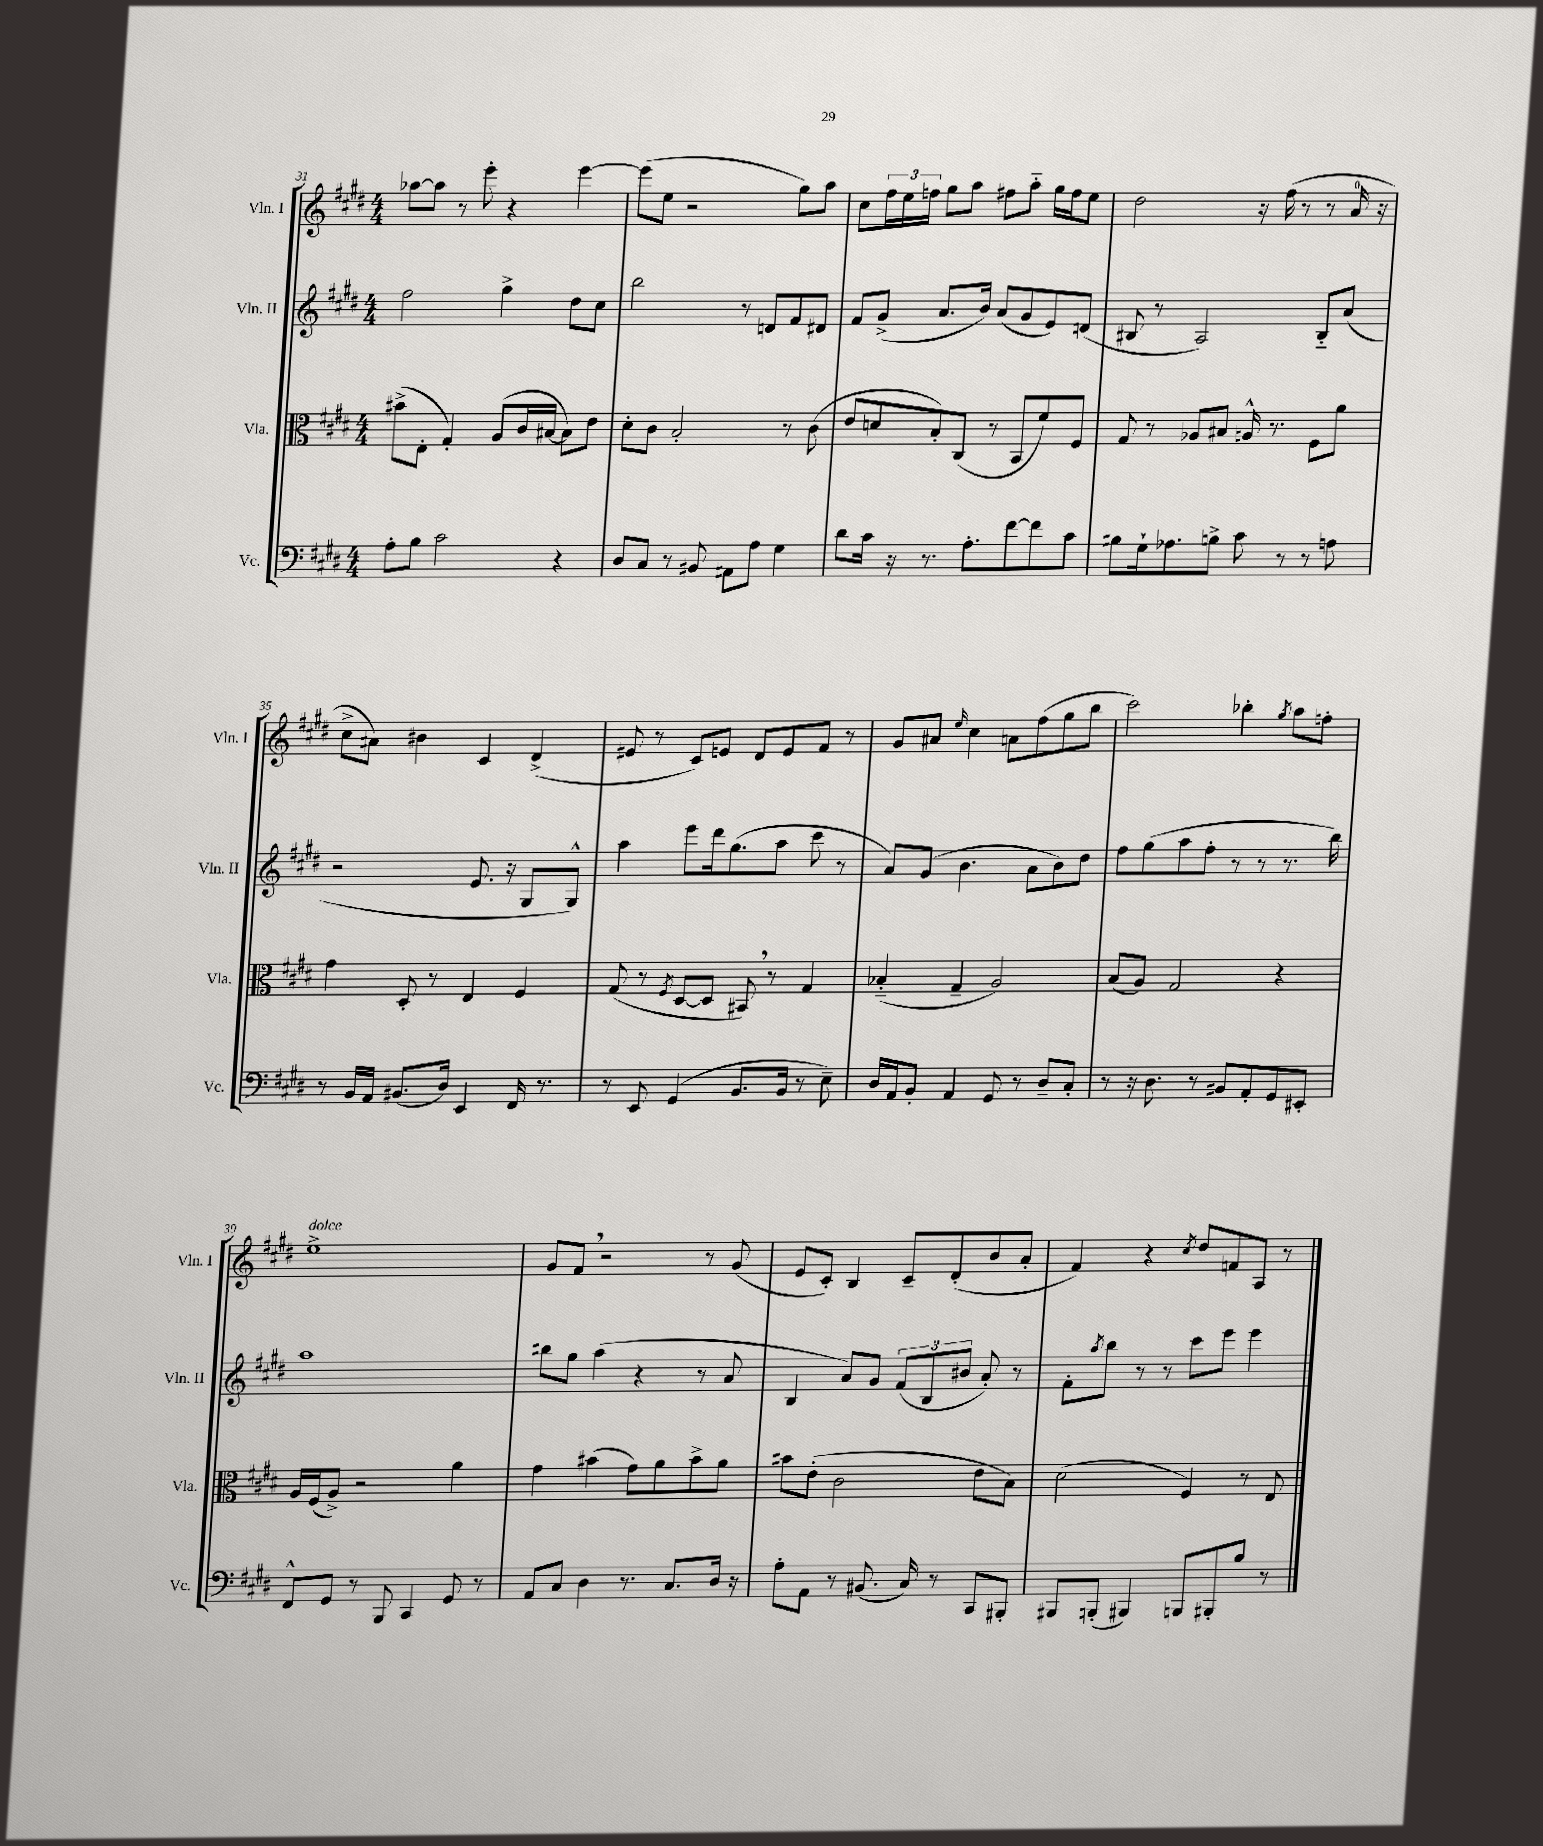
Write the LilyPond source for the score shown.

<<
\new StaffGroup <<
\new Staff = "s0" \with { instrumentName = "Vln. I" shortInstrumentName = "Vln. I" } {
    \clef treble \key e \major \numericTimeSignature \time 4/4
    aes''8~ aes''8 r8 e'''8-. r4 e'''4~ |
    e'''8( e''8 r2 gis''8) a''8 |
    cis''8 \tuplet 3/2 { fis''16 e''16 f''16 } gis''8 a''8 fis''8 a''8-_ gis''16 fis''16 e''8 |
    dis''2 r16 fis''16( r8 r8 a'16-0 r16 |
    cis''8-> ais'8) bis'4 cis'4 dis'4->( |
    eis'8 r8 cis'8) e'8 dis'8 e'8 fis'8 r8 |
    gis'8 ais'8 \grace { e''16 } cis''4 a'8 fis''8( gis''8 b''8 |
    cis'''2) bes''4-. \acciaccatura { gis''8 } a''8 f''8-. |
    e''1->^\markup { \italic "dolce" } |
    gis'8 fis'8 \breathe r2 r8 gis'8( |
    e'8 cis'8-.) b4 cis'8-- dis'8-.( b'8 a'8-. |
    fis'4) r4 \acciaccatura { cis''8 } dis''8 f'8 a8 r8 \bar "|." |
}
\new Staff = "s1" \with { instrumentName = "Vln. II" shortInstrumentName = "Vln. II" } {
    \clef treble \key e \major \numericTimeSignature \time 4/4
    fis''2 gis''4-> dis''8 cis''8 |
    b''2 r8 d'8 fis'8 dis'8 |
    fis'8 gis'8->( a'8. b'16) a'8( gis'8 e'8) d'8( |
    bis8 r8 a2) bis8-_ a'8( |
    r2 e'8. r16 gis8 gis8-^) |
    a''4 e'''8 dis'''16 gis''8.( a''8 cis'''8 r8 |
    a'8) gis'8( b'4. a'8 b'8) dis''8 |
    fis''8 gis''8( a''8 fis''8-. r8 r8 r8. b''16) |
    a''1 |
    bis''8 gis''8 a''4( r4 r8 a'8 |
    b4 a'8) gis'8 \tuplet 3/2 { fis'8( b8 bis'8 } a'8-.) r8 |
    fis'8-. \acciaccatura { a''8 } b''8 r8 r8 cis'''8 e'''8 e'''4 \bar "|." |
}
\new Staff = "s2" \with { instrumentName = "Vla." shortInstrumentName = "Vla." } {
    \clef alto \key e \major \numericTimeSignature \time 4/4
    bis'8->( e8-. gis4-.) a8( cis'16 bis16~ bis8) e'8 |
    dis'8-. cis'8 b2-. r8 cis'8( |
    e'8 d'8 b8-.) cis8( r8 b,8 fis'8) fis8 |
    gis8 r8 aes8 bis8 a16-^ r8. fis8 a'8 |
    gis'4 dis8-. r8 e4 fis4 |
    gis8( r8 \acciaccatura { fis8 } dis8~ dis8 bis,8) \breathe r8 gis4 |
    bes4-_( gis4-- a2) |
    b8( a8) gis2 r4 |
    a16 fis16( a8->) r2 a'4 |
    gis'4 bis'4( gis'8) a'8 bis'8-> a'8 |
    bis'8 e'8-.( cis'2 e'8 b8) |
    dis'2( fis4) r8 e8 \bar "|." |
}
\new Staff = "s3" \with { instrumentName = "Vc." shortInstrumentName = "Vc." } {
    \clef bass \key e \major \numericTimeSignature \time 4/4
    a8-. b8 cis'2 r4 |
    dis8 cis8 r8 bis,8 ais,8 a8 gis4 |
    dis'8 cis'16 r16 r8. a8.-. fis'8~ fis'8 cis'8 |
    bis8 gis16-! aes8. b8-> cis'8 r8 r8 a8 |
    r8 b,16 a,16 bis,8.( dis16) e,4 fis,16 r8. |
    r8 e,8 gis,4( b,8. b,16 r8 e8--) |
    dis16 a,16 b,8-. a,4 gis,8 r8 dis8-- cis8-. |
    r8 r16 dis8. r8 bis,8 a,8-. gis,8 eis,8-. |
    fis,8-^ gis,8 r8 b,,8 cis,4 gis,8 r8 |
    a,8 cis8 dis4 r8. cis8. dis16 r16 |
    a8-. a,8 r8 bis,8.( cis16) r8 cis,8 bis,,8-. |
    bis,,8 b,,8-.( bis,,4) b,,8 bis,,8-. b8 r8 \bar "|." |
}
>>
>>
\layout { \context { \Score currentBarNumber = #31 } }
